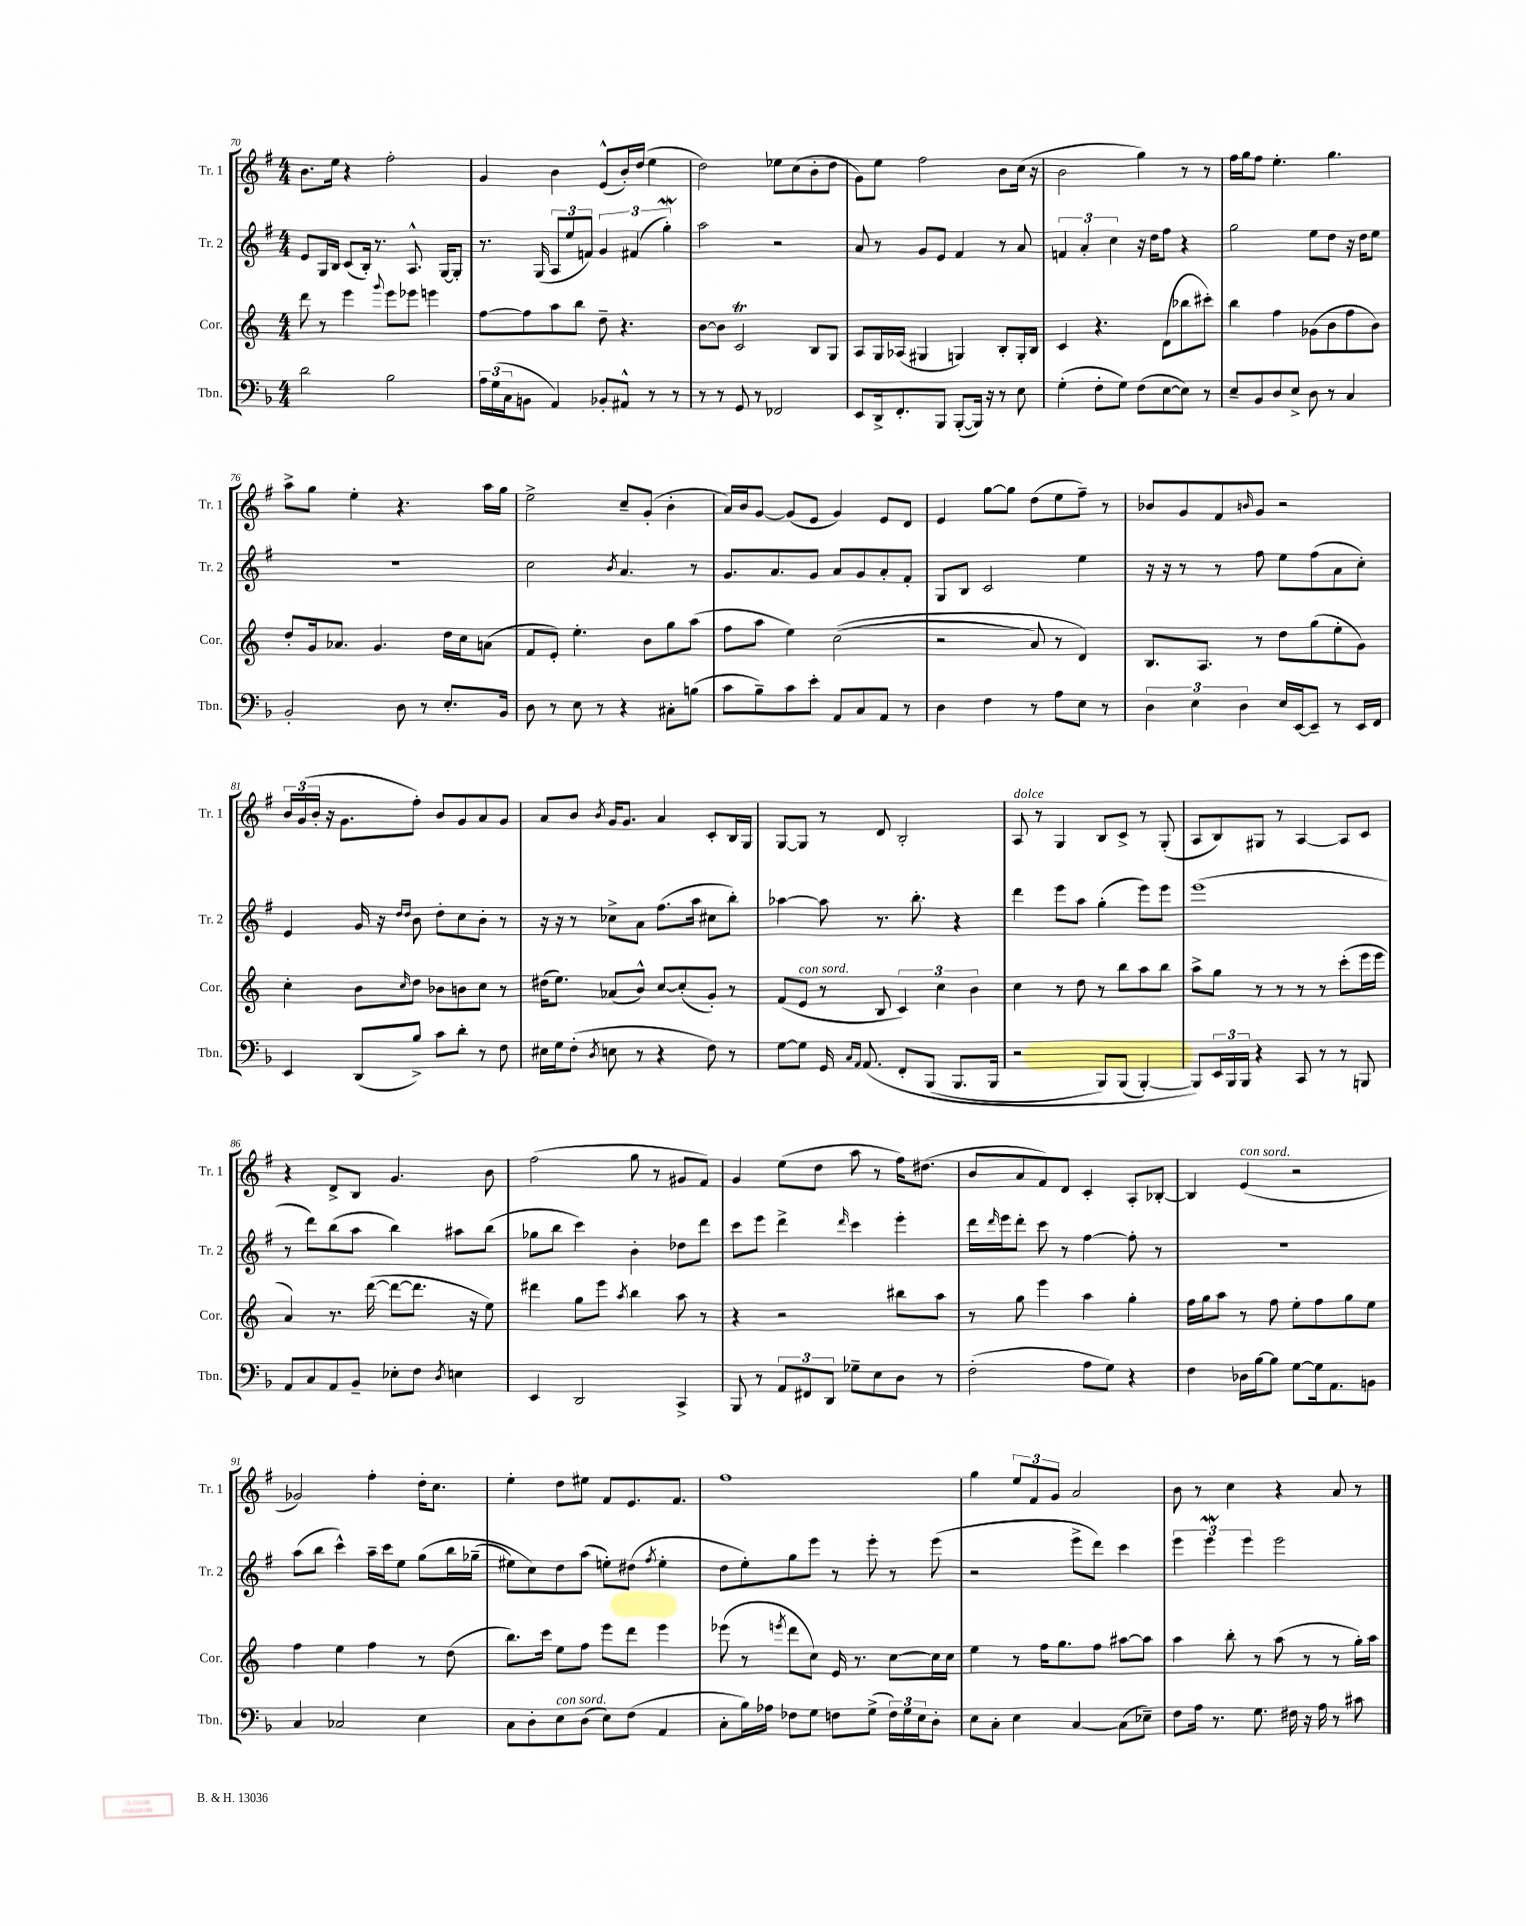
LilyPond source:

<<
\new StaffGroup <<
\new Staff = "s0" \with { instrumentName = "Tr. 1" shortInstrumentName = "Tr. 1" } {
    \clef treble \key g \major \numericTimeSignature \time 4/4
    b'8. e''16 r4 fis''2-. |
    g'4 b'4 e'8-^( b'16-.) d''16( e''4 |
    d''2) ees''8 c''8( b'8-. d''8 |
    g'8) e''8 fis''2 b'8 c''16( r16 |
    b'2 g''4) r8 r8 |
    fis''16 g''16 fis''8 e''4.-. g''4. |
    a''8-> g''8 e''4-. r4. a''16 g''16 |
    e''2-> c''8-- g'8-.( b'4-. |
    a'16) b'16 g'8~ g'8( e'8 g'4) e'8 d'8 |
    e'4 g''8~ g''8 d''8( e''8 fis''8--) r8 |
    bes'8 g'8 fis'8 \grace { b'16 } g'8 r2 |
    \tuplet 3/2 { b'16 g'16( b'16-. } r16 g'8. fis''8-.) b'8 g'8 a'8 g'8 |
    a'8 b'8 \acciaccatura { b'8 } g'16 g'8. a'4 c'8-. b16 g16 |
    g8~ g8 r8 d'8 b2-. |
    a8^\markup { \italic "dolce" } r8 g4 b8 c'8-> r8 g8-.( |
    a8 b8) gis8 r8 a4~ a8 c'8 |
    r4 d'8-> b8 g'4. b'8 |
    fis''2( g''8 r8 gis'8 fis'8) |
    g'4 e''8( d''8 a''8 r8 fis''16) dis''8.( |
    b'8 a'8 fis'8) d'8 c'4-. a8-. bes8~-. |
    bes4 e'4^\markup { \italic "con sord." }( r2 |
    ges'2) fis''4-. d''16-. c''8. |
    e''4-. d''8 eis''8 fis'8 e'8. fis'8. |
    fis''1 |
    g''4 \tuplet 3/2 { e''8 fis'8 g'8 } a'2 |
    b'8 r8 c''4 r4 a'8 r8 \bar "|." |
}
\new Staff = "s1" \with { instrumentName = "Tr. 2" shortInstrumentName = "Tr. 2" } {
    \clef treble \key g \major \numericTimeSignature \time 4/4
    e'8 g16 b16 c'8( b16-.) r8. a8.-^ g16~ g8-. |
    r8. g16( \tuplet 3/2 { a8 e''8 f'8) } \tuplet 3/2 { g'4 fis'4( g''4-.\mordent) } |
    a''2 r2 |
    a'8 r8 g'8 e'8 fis'4 r8 a'8 |
    \tuplet 3/2 { f'4 a'4-. c''4 } r16 d''16 fis''8 r4 |
    g''2 e''8 d''8 r16 d''16 e''8 |
    R1 |
    c''2 \acciaccatura { b'8 } a'4. r8 |
    g'8. a'8. g'8 a'8 g'8 a'8-. fis'8-. |
    g8 b8 c'2 e''4 |
    r16 r16 r8 r8 fis''8 e''8 fis''8( a'8 c''8-.) |
    e'4 g'16 r16 \grace { d''16 d''16 } b'8 d''8-. c''8 b'8-. r8 |
    r16 r16 r8 ces''8-> a'8 fis''8.( a''16 cis''8 b''8-.) |
    aes''4~ aes''8 r8. b''8.-. r4 |
    d'''4 e'''8 a''8 g''4-.( e'''8) e'''8 |
    e'''1( |
    r8 d'''8) b''8( a''8 b''4) ais''8 b''8( |
    ges''8 b''8 c'''4) b'4-. des''8 d'''8 |
    c'''8 e'''8 d'''4-> \grace { d'''16 } c'''4 e'''4-. |
    d'''16 \grace { d'''16 } e'''16 d'''8-. c'''8 r8 fis''4~ fis''8-. r8 |
    R1 |
    a''8( b''8 c'''4-^) a''16-- c'''16 e''8 g''8\( b''16 ges''16--( |
    eis''8) c''8\) d''8 a''8( e''8-.) dis''8( \acciaccatura { fis''8 } e''4-. |
    d''8 e''8-.) g''8 e'''8 r8 e'''8-. r8 e'''8( |
    r2 e'''8-> d'''8) c'''4 |
    \tuplet 3/2 { e'''4 e'''4\mordent e'''4 } e'''2 \bar "|." |
}
\new Staff = "s2" \with { instrumentName = "Cor." shortInstrumentName = "Cor." } {
    \clef treble \key c \major \numericTimeSignature \time 4/4
    d'''8 r8 e'''4 \appoggiatura { g'''8 } e'''8 ees'''8 e'''4 |
    f''8~ f''8 a''8 b''8 d''8-- r4. |
    b'8~ b'8 c'2\trill b8 g8 |
    a8 g16 aes16( gis4 g4) b8-. g16-. b16 |
    c'4 r4. d'8( bes''8 cis'''8-.) |
    b''4 f''4 ges'8( b'8 f''8 b'8) |
    d''8-. g'16 aes'8. g'4. d''16 c''16 a'8( |
    f'8 e'8-.) e''4.-. b'8 g''8 a''8( |
    f''8 a''8 e''4) c''2(\( |
    r2 a'8) r8 d'4\) |
    b8. a8. r8 d''8 g''8( e''8-. g'8) |
    c''4-. b'8 \grace { c''16 } d''8 bes'8 b'8 c''8 r8 |
    dis''16( e''8.) aes'8( b'8-^) c''8~ c''8-.( g'8-.) r8 |
    f'8( e'8^\markup { \italic "con sord." } r8 b8 \tuplet 3/2 { c'4) c''4 b'4 } |
    c''4 r8 d''8 r8 b''8 a''8 b''8 |
    a''8-> g''8 r8 r8 r8 r8 c'''8-.( e'''16 e'''16 |
    a'4) r8. d'''16~( d'''8~ d'''8. r16 e''8) |
    dis'''4 g''8 e'''8 \acciaccatura { a''8 } b''4 a''8 r8 |
    r4 r2 bis''8 a''8 |
    r8 g''8 e'''4 a''4 g''4-. |
    f''16 g''16 a''8 r8 f''8 e''8-. f''8 g''8 e''8 |
    f''4 e''4 f''4 r8 d''8( |
    b''8.) c'''16 e''8 f''8 e'''8 d'''8 e'''4 |
    ees'''8( r8 \acciaccatura { e'''8 } d'''8 c''8) e'16 r8. c''8~ c''16 c''16 |
    e''4 r8 f''16 g''8. f''8 ais''8~ ais''8 |
    a''4 b''8-. r8 a''8( r8 r8 g''16-.) a''16 \bar "|." |
}
\new Staff = "s3" \with { instrumentName = "Tbn." shortInstrumentName = "Tbn." } {
    \clef bass \key f \major \numericTimeSignature \time 4/4
    d'2 bes2 |
    \tuplet 3/2 { a16 g16( c16 } b,8 a,4) bes,8-. ais,8-^ r8 r8 |
    r8 r8 g,8 r8 fes,2 |
    e,8 d,16-> f,8.-. bes,,8 bes,,8~-.( bes,,16) r16 r8 e8 |
    g4-.( f8-. g8) f8( e8~ e8) r8 |
    e8-- bes,8 d8 e8-> d8 r8 c4 |
    bes,2-. d8 r8 e8.-. bes,16 |
    d8 r8 e8 r8 r4 cis8-. b8( |
    c'8 bes8--) c'8 e'8-. a,8 c8 a,8 r8 |
    d4 f4 r8 a8 e8 r8 |
    \tuplet 3/2 { d4 e4 d4 } e16 e,16~ e,8-- r8 e,16 f,16 |
    e,4 d,8( bes8->) c'8 d'8-. r8 f8 |
    eis16 g16 f8-.( \acciaccatura { d8 } e8 r8 r4 f8) r8 |
    g8~ g8 g,16 \grace { c16 a,16 } a,8.\( f,8-. bes,,8( bes,,8. bes,,16 |
    r2 bes,,8) bes,,8( bes,,4~-.) |
    bes,,8\) \tuplet 3/2 { e,16 bes,,16 bes,,16 } r4 c,8 r8 r8 b,,8 |
    a,8 c8 a,8 bes,8-- ees8-. f8 \acciaccatura { d8 } e4 |
    e,4 d,2 c,4-> |
    bes,,8 r8 \tuplet 3/2 { a,8 fis,8 d,8 } ges8-- e8 d8 r8 |
    f2-.( a8 g8) r4 |
    f4 des16 bes16~ bes8 g8~ g16 a,8. b,8 |
    c4 ces2 e4 |
    c8 d8-. e8^\markup { \italic "con sord." } d8( e8) f8( a,4 |
    c8-. bes16) aes16 fes8 g8 f8 g8->( \tuplet 3/2 { f16) g16 e16 } d8-. |
    e8 c8-. e4 c4~ c8( ees8--) |
    f8 a16 r8. g8. fis16 r16 a16 r8 cis'8 \bar "|." |
}
>>
>>
\layout { \context { \Score currentBarNumber = #70 } }
